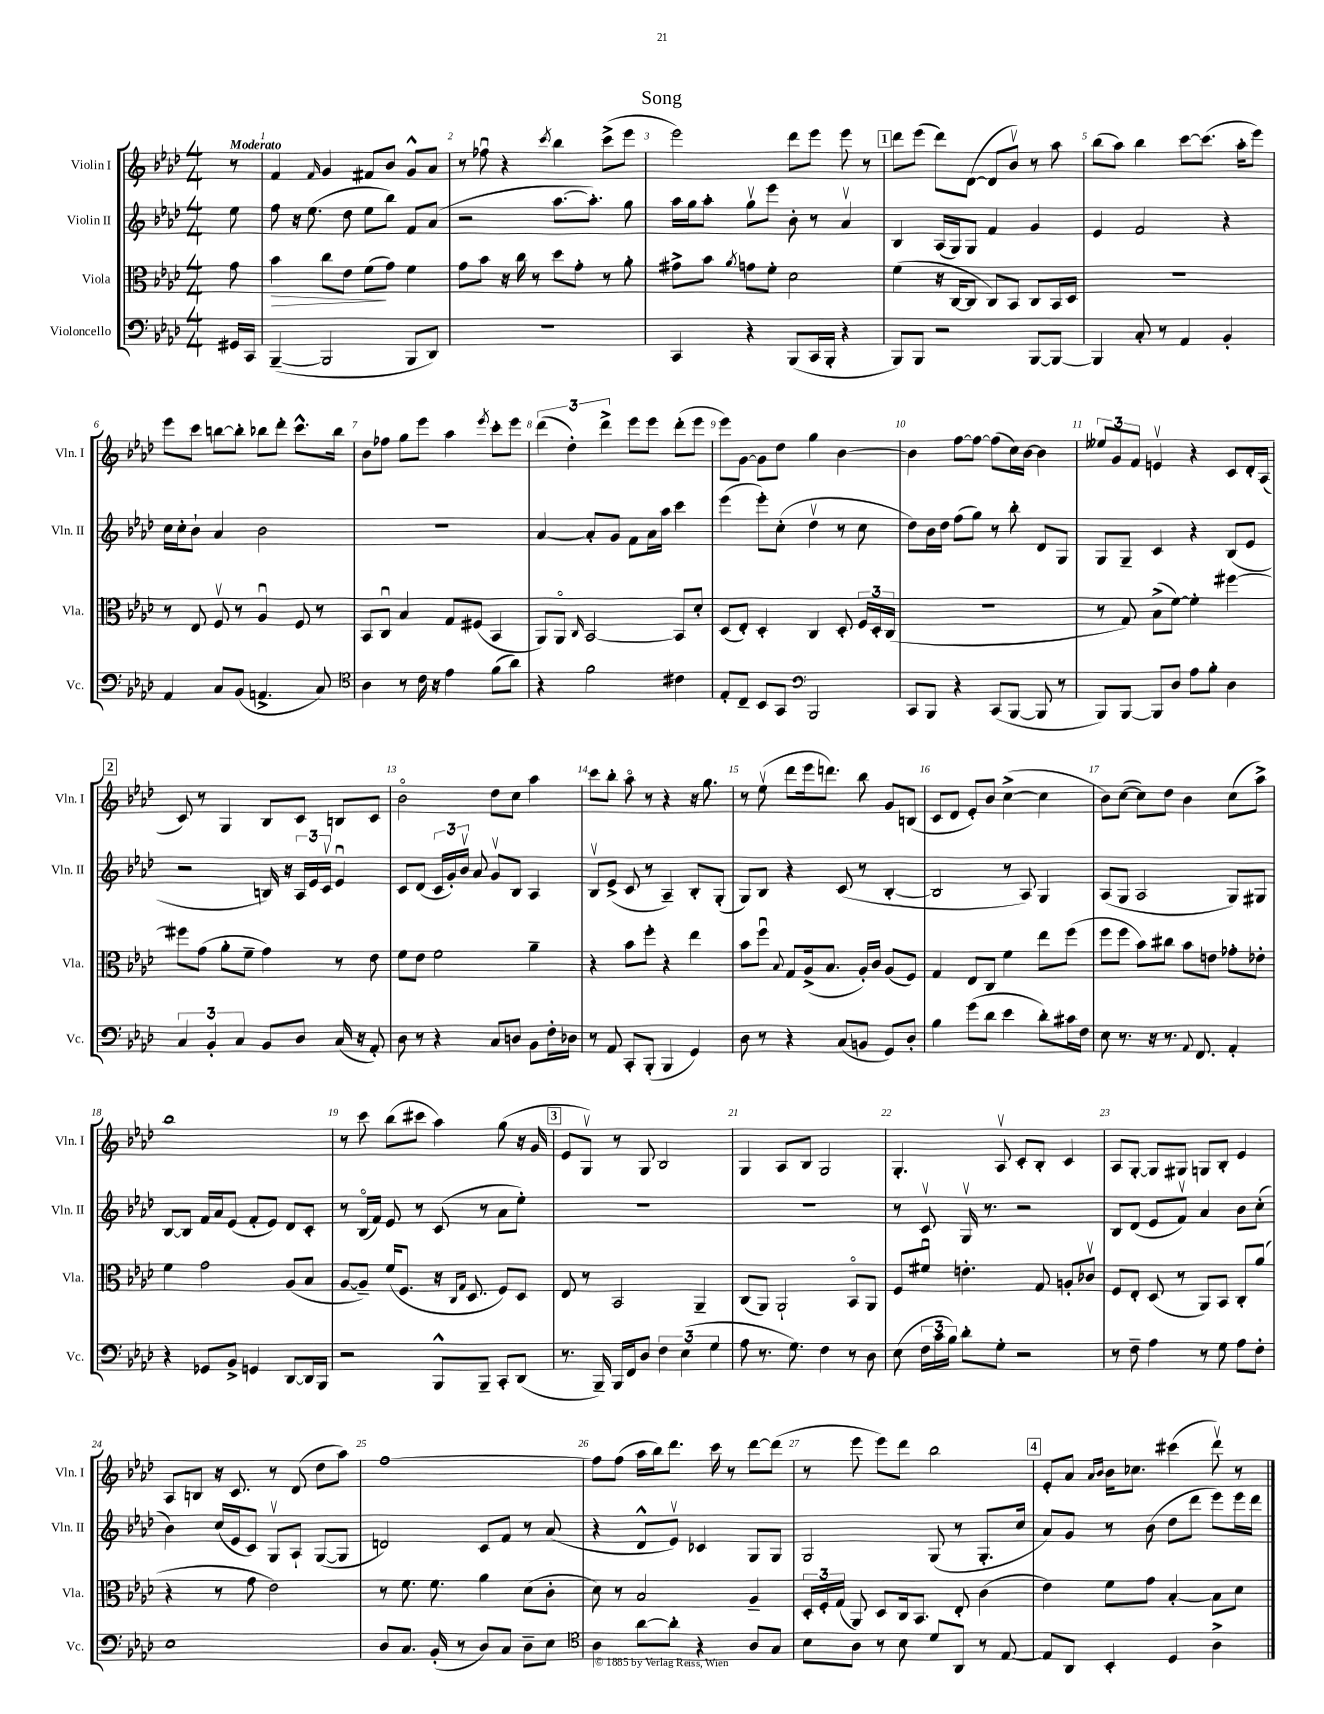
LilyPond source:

\header { title = "Song" }
<<
\new StaffGroup <<
\new Staff = "s0" \with { instrumentName = "Violin I" shortInstrumentName = "Vln. I" } {
    \clef treble \key aes \major \numericTimeSignature \time 4/4 \partial 8 \tempo "Moderato"
    \autoBeamOff r8 |
    f'4 \grace { f'16 } g'4 fis'8[ bes'8] g'8[-^ aes'8] |
    r8 fes''8\downbow r4 \acciaccatura { c'''8 } bes''4 c'''8[->( ees'''8] |
    ees'''2) des'''8[ ees'''8] ees'''8 r8 |
    \mark \markup { \box "1" } des'''8[ ees'''8]( des'''8[) des'8]~( des'8[ bes'8]\upbow) r8 aes''8 |
    bes''8[( aes''8]) bes''4 c'''8[~ c'''8.]( aes''16[-. ees'''8]) |
    ees'''8[ c'''8] b''8[~ b''8]-. bes''8[ des'''8]-. c'''8.[-^ bes''16] |
    bes'8[ fes''8] g''8[ ees'''8] aes''4 \acciaccatura { ees'''8 } c'''8[-. ees'''8] |
    \tuplet 3/2 { des'''4( des''4-.) des'''4-> } ees'''8[ ees'''8] des'''8[-.( ees'''8] |
    ees'''8[) g'8]~ g'8[ des''8] g''4 bes'4~ |
    bes'4 f''8[~ f''8]~ f''8[( c''16) bes'16]~ bes'4 |
    \tuplet 3/2 { eeses''8[ g'8 f'8] } e'4\upbow r4 c'8[ des'16-. aes16]( |
    \mark \markup { \box "2" } c'8) r8 g4 bes8[ c'8] b8[ c'8] |
    bes'2\flageolet des''8[ c''8] aes''4 |
    c'''8[ bes''8]-. aes''8\flageolet r8 r4 r16 g''8. |
    r8 ees''8\upbow( des'''8[ ees'''16 d'''8.]) bes''8 g'8[ b8]( |
    c'8[ des'8] ees'8[-.) bes'8] c''4~->( c''4 |
    bes'8[) c''8]~( c''8[) des''8] bes'4 c''8[( aes''8]->) |
    bes''1 |
    r8 c'''8 bes''8[( cis'''8] aes''4) g''8( r16 g'16 |
    \mark \markup { \box "3" } ees'8[ g8]\upbow) r8 g8 bes2 |
    g4 aes8[ bes8] g2 |
    g4.-. aes8\upbow c'8[-. bes8]-. c'4 |
    aes8[ g8]~-. g8[ gis8] g8[ bes8]-. ees'4 |
    aes8[ b8] r16 c'8. r8 des'8( des''8[ aes''8]) |
    f''1~ |
    f''8[ f''8]( aes''16[ bes''16) des'''8.] c'''16 r8 des'''8[~ des'''8]( |
    r8 ees'''8 ees'''8[) des'''8] bes''2 |
    \mark \markup { \box "4" } ees'8[-. aes'8] \grace { aes'16[ bes'16] } bes'16[ ces''8.] cis'''4( des'''8\upbow) r8 \bar "|." |
}
\new Staff = "s1" \with { instrumentName = "Violin II" shortInstrumentName = "Vln. II" } {
    \clef treble \key aes \major \numericTimeSignature \time 4/4 \partial 8
    \autoBeamOff ees''8 |
    f''8 r16 ees''8.( des''8 ees''8[ bes''8]) f'8[ aes'8]( |
    r2 aes''8.[~ aes''8.]-.) g''8 |
    aes''16[ g''16 aes''8]-. g''8[\upbow ees'''8] bes'8-. r8 aes'4\upbow |
    \mark \markup { \box "1" } bes4 aes16[( g16) g8] f'4 g'4 |
    ees'4 f'2 r4 |
    c''16[ c''16-. bes'8]-! aes'4 bes'2 |
    R1 |
    aes'4~ aes'8[-. g'8] f'8[ aes'16 aes''16] c'''4 |
    ees'''4( ees'''8[-.) c''8]-.( des''4\upbow r8 c''8 |
    des''8[) bes'16 des''16] f''8[( g''8]) r8 bes''8-. des'8[ g8] |
    g8[ g8]-- c'4 r4 bes8[( ees'8] |
    \mark \markup { \box "2" } r2 b16) r16 \tuplet 3/2 { aes16[ ees'16 c'16]\upbow } ees'4\downbow |
    c'8[ des'8]( \tuplet 3/2 { c'16[ g'16-.) bes'16]\upbow } aes'8 g'8[\upbow bes8] aes4 |
    bes8[\upbow ees'8]->( c'8 r8 aes4--) bes8[-. g8]-.( |
    g8[) bes8] r4 c'8( r8 bes4~-. |
    bes2 r8 aes8) g4 |
    aes8[( g8] aes2 g8[) gis8] |
    bes8[~ bes8] f'16[ aes'16 ees'8]( f'8[-. ees'8]) des'8[ c'8]-. |
    r8 bes16[\flageolet( f'16]) ees'8 r8 c'8( r8 aes'8[ ees''8]-.) |
    \mark \markup { \box "3" } R1 |
    R1 |
    r8 c'8\upbow g16\upbow r8. r2 |
    bes8[ des'8]( ees'8[ f'8]\upbow) aes'4 bes'8[ c''8]-.( |
    bes'4) c''16[( ees'16 c'8]) g8[\upbow aes8]-! g8[~( g8] |
    d'2) c'8[ f'8] r8 aes'8( |
    r4 des'8[-^ ees'8]\upbow) ces'4 g8[ g8] |
    g2 g8( r8 g8.[-. c''16] |
    \mark \markup { \box "4" } aes'8[) g'8] r8 bes'8( des''8[ des'''8] ees'''8[) ees'''16 des'''16] \bar "|." |
}
\new Staff = "s2" \with { instrumentName = "Viola" shortInstrumentName = "Vla." } {
    \clef alto \key aes \major \numericTimeSignature \time 4/4 \partial 8
    \autoBeamOff g'8 |
    bes'4\> c''8[ ees'8] f'8[\!( g'8]) f'4 |
    g'8[ bes'8] r16 c''16 r8 des''8[ g'8]-. r8 aes'8-. |
    gis'8[-> bes'8] \acciaccatura { aes'8 } g'8[ f'8]-. des'2 |
    \mark \markup { \box "1" } f'4( r16 c16[~ c8] c8[) bes,8] c8[ bes,16 des16] |
    r1 |
    r8 ees8 f8\upbow r8 aes4\downbow f8 r8 |
    bes,8[ c8]\downbow bes4 g8[ fis8]( bes,4 |
    aes,8[) aes,8]\flageolet \grace { c16 } bes,2~ bes,8[ des'8]-. |
    des8[( ees8]-.) des4-. c4 des8-. \tuplet 3/2 { f16[ des16-. c16]( } |
    r1 |
    r8 g8) bes8[->( f'8]~) f'4-. fis''4~ |
    \mark \markup { \box "2" } fis''8[ g'8]( aes'8[-. f'8]-- g'4) r8 ees'8 |
    f'8[ ees'8] f'2 aes'4-- |
    r4 bes'8[ f''8]-. r4 ees''4 |
    bes'8[ f''8]\downbow \appoggiatura { bes8 } g8[ aes16->( bes8.] aes16[-.) c'16] aes8[( f8]) |
    g4 ees8[ c8] f'4 ees''8[ f''8]( |
    f''8[ f''8] bes'8[) cis''8] bes'8[ e'8] ges'8[-. ees'8]-. |
    f'4 g'2 aes8[( bes8] |
    aes8[~ aes8]--) f'16[( f8.] r16 \grace { c16[ g16] } des8. f8[) des8] |
    \mark \markup { \box "3" } ees8 r8 bes,2 aes,4-- |
    c8[( aes,8]) aes,2-! bes,8[\flageolet aes,8] |
    f8[ fis'8]\downbow e'4.-. g8 a8[-. ces'8]\upbow |
    f8[ ees8]-. des8( r8 aes,8[) bes,8] c8[-. aes'8]( |
    r4 r8 g'8 ees'2) |
    r8 f'8. f'8. aes'4 des'8[( c'8]-. |
    des'8) r8 bes2 aes4-- |
    \tuplet 3/2 { des16[-. f16-. g16]( } aes,8) des8[ c16 bes,8.] ees8-. c'4( |
    \mark \markup { \box "4" } ees'4) f'8[ g'8] bes4~-. bes8[ des'8] \bar "|." |
}
\new Staff = "s3" \with { instrumentName = "Violoncello" shortInstrumentName = "Vc." } {
    \clef bass \key aes \major \numericTimeSignature \time 4/4 \partial 8
    \autoBeamOff gis,16[ c,16] |
    bes,,4~--( bes,,2 bes,,8[ des,8]) |
    r1 |
    c,4 r4 bes,,8[( c,16 bes,,16]-. r4 |
    \mark \markup { \box "1" } bes,,8[) bes,,8] r2 bes,,8[~ bes,,8]~ |
    bes,,4 c8-. r8 aes,4 bes,4-. |
    aes,4 c8[ bes,8]( a,4.-> c8) |
    \clef tenor aes4 r8 c'16 r16 ees'4 f'8[( aes'8]) |
    r4 f'2 cis'4 |
    ees8[-. c8]-- bes,8[ g,8] \clef bass bes,,2 |
    c,8[ bes,,8] r4 c,8[( bes,,8]~ bes,,8 r8 |
    bes,,8[) bes,,8]~ bes,,8[ des8] aes8[ bes8]-. des4 |
    \mark \markup { \box "2" } \tuplet 3/2 { c4 bes,4-. c4 } bes,8[ des8] c16( r16 aes,8-.) |
    des8 r8 r4 c8[ d8] bes,8[ f16-. des16] |
    r8 aes,8 c,8[-. bes,,8]-.( bes,,4 g,4) |
    des8 r8 r4 c8[( b,8] g,8[) des8]-. |
    bes4 g'8[( des'8] ees'4 des'8[-.) cis'16 f16] |
    ees8 r8. r16 r8. \appoggiatura { aes,8 } f,8. aes,4-. |
    r4 ges,8[ bes,8]-> g,4 des,8[~ des,16 bes,,16] |
    r2 bes,,8[-^ bes,,8]-- c,8[-. des,8]( |
    \mark \markup { \box "3" } r8. bes,,16--) bes,,16[ f,16 des8] \tuplet 3/2 { f4 ees4( g4 } |
    aes8 r8. g8.) f4 r8 des8 |
    ees8( \tuplet 3/2 { f16[ c'16 bes16]) } des'8[-. g8]-. r2 |
    r8 f8-- aes4 r8 g8 aes8[ f8]-. |
    ees1 |
    des8[ c8.] bes,16-.( r8 des8[) c8] des8[-- ees8] |
    \clef tenor aes4 aes'8[~ aes'8]-. r4 aes8[ g8] |
    bes8[ aes8] r8 bes8 des'8[ aes,8] r8 ees8~ |
    \mark \markup { \box "4" } ees8[ aes,8] bes,4-. des4 aes4-> \bar "|." |
}
>>
>>
\layout { \context { \Score \override BarNumber.break-visibility = ##(#f #t #t) barNumberVisibility = #all-bar-numbers-visible } }
